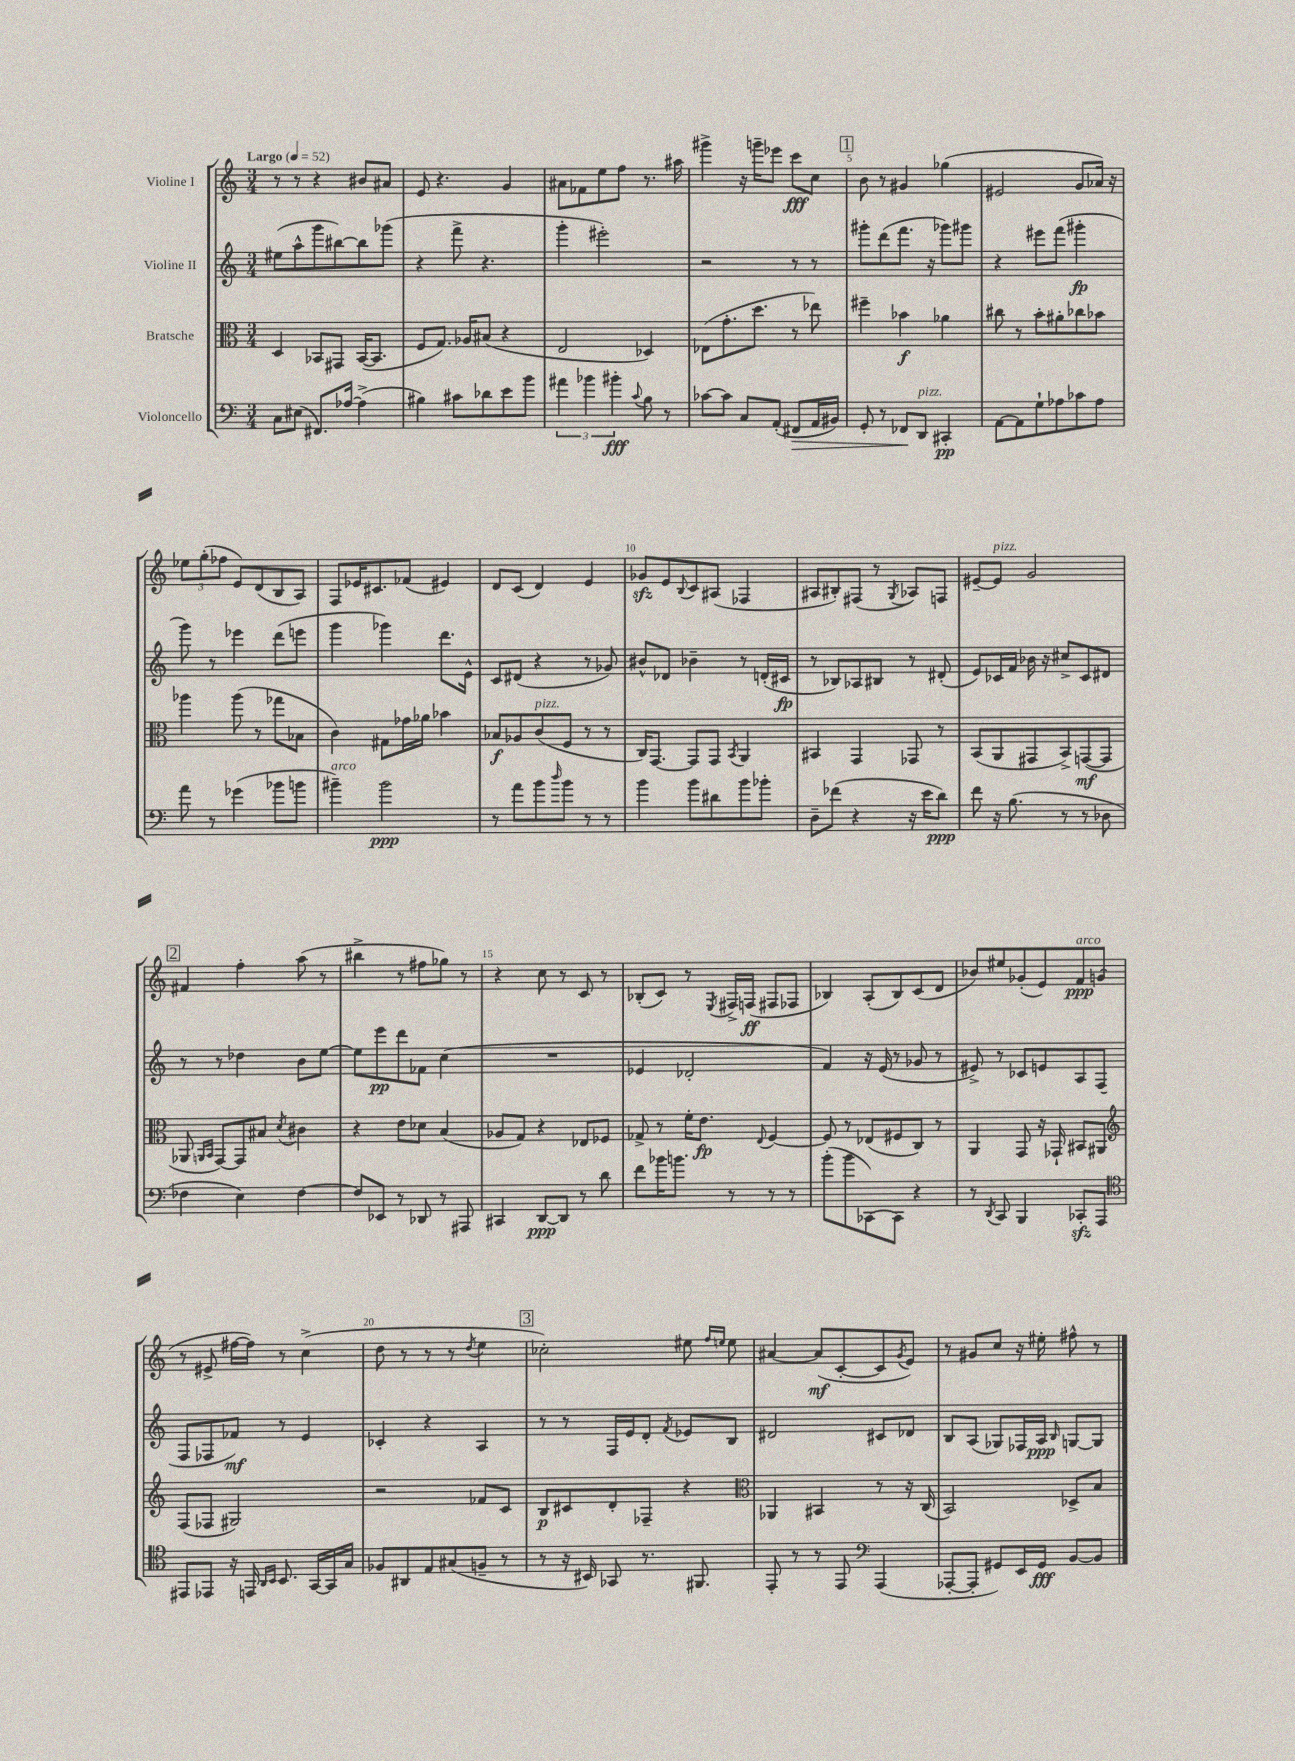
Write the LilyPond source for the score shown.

<<
\new StaffGroup <<
\new Staff = "s0" \with { instrumentName = "Violine I" } {
    \clef treble \key c \major \numericTimeSignature \time 3/4 \tempo "Largo" 4 = 52
    r8 r8 r4 bis'8 ais'8 |
    e'8 r4. g'4 |
    ais'8 fes'8 e''8 f''8 r8. ais''16 |
    gis'''4-> r16 g'''16-- ees'''8 c'''8\fff c''8 |
    \mark \markup { \box "1" } b'8 r8 gis'4 ges''4( |
    eis'2 g'8 aes'16) r16 |
    \tuplet 3/2 { ees''8 g''8-.( fes''8 } e'8) d'8( b8 a8) |
    f8 ees'16 cis'8. fes'8( eis'4) |
    d'8 c'8( d'4) e'4 |
    ges'8\sfz e'8 \appoggiatura { b8 } c'8 ais8( fes4 |
    ais8 bis8-.) fis8( r8 \acciaccatura { g8 } aes8) f8 |
    eis'8~-- eis'8^\markup { \italic "pizz." } g'2 |
    \mark \markup { \box "2" } fis'4 f''4-. a''8( r8 |
    bis''4-> r8 fis''8 ges''8) r8 |
    r4 c''8 r8 c'8 r8 |
    bes8-.( c'8) r8 \acciaccatura { e8 } fis16-> f16\ff( fis8 fes8 |
    bes4) a8-.( bes8) c'8( d'8 |
    bes'8) eis''8 ges'8-.( e'8) f'8\ppp^\markup { \italic "arco" } g'8( |
    r8 eis'8-> fis''16~ fis''16) r8 c''4->( |
    d''8 r8 r8 r8 \acciaccatura { d''8 } e''4 |
    \mark \markup { \box "3" } ces''2-.) eis''8 \grace { f''16 e''16 } e''8 |
    ais'4~ ais'8\mf( c'8~-. c'8 \acciaccatura { g'8 } e'8) |
    r8 gis'8 c''8 r16 eis''16-. fis''8-^ r8 \bar "|." |
}
\new Staff = "s1" \with { instrumentName = "Violine II" } {
    \clef treble \key c \major \numericTimeSignature \time 3/4
    eis''8( a''8-^ g'''8 bis''8~) bis''8 ges'''8( |
    r4 f'''8-> r4. |
    g'''4-. eis'''2-.) |
    r2 r8 r8 |
    \mark \markup { \box "1" } gis'''8-. d'''8( f'''8. r16 ges'''8) gis'''8 |
    r4 eis'''8 f'''8( gis'''4-.\fp |
    g'''8) r8 ees'''4 d'''8( e'''8 |
    g'''4 ges'''4) d'''8. e'16-^ |
    c'8 dis'8( r4 r8 ges'8) |
    bis'8-^ des'8 bes'4-- r8 d'16-.( cis'16\fp |
    r8 bes8) aes8 bis8 r8 dis'8-.( |
    e'8) ces'16 f'16 bes'16 r16 cis''8-> ces'8 dis'8 |
    \mark \markup { \box "2" } r8 r8 des''4 b'8 e''8~ |
    e''8 e'''8\pp d'''8 fes'8 c''4( |
    R2. |
    ees'4 des'2-. |
    f'4) r16 e'16( r8 ges'8 r8 |
    eis'8->) r8 ces'8 e'8 a8 f8( |
    f8 fes8 fes'8\mf) r8 e'4 |
    ces'4-. r4 a4 |
    \mark \markup { \box "3" } r8 r8 f16 e'16 d'8-. \acciaccatura { f'8 } ees'8 b8 |
    dis'2 cis'8 des'8 |
    b8 a8( ges8) fes16 a16\ppp \grace { b16 } g8~ g8 \bar "|." |
}
\new Staff = "s2" \with { instrumentName = "Bratsche" } {
    \clef alto \key c \major \numericTimeSignature \time 3/4
    d4 bes,8 gis,8 bes,16~( bes,8. |
    f8 g8.) aes16 bis8( r4 |
    e2 des4) |
    ees8( g'8.-. d''8. r8 ees''8) |
    \mark \markup { \box "1" } fis''4-- bes'4\f aes'4 |
    cis''8 r8 b'8-. ais'8-. ces''8 bes'8 |
    aes''4 aes''8( r8 ges''8 bes8 |
    c'4) gis8 ges'16 aes'16 bes'4 |
    bes8\f aes8 c'8^\markup { \italic "pizz." }( f8 r8 r8 |
    c16) g,8.~ g,8 g,8 \acciaccatura { b,8 } a,4 |
    bis,4 g,4 ges,8 r8 |
    b,8( a,8 gis,8 b,8->) g,8~\mf( g,8 |
    \mark \markup { \box "2" } aes,8 \grace { a,16 b,16 } g,8~) g,8 bis8 \acciaccatura { d'8 } cis'4 |
    r4 e'8 des'8 b4( |
    aes8 g8) r4 ees8 fes8 |
    ges8-> r8 f'16-. e'8.\fp \appoggiatura { e8 } f4~ |
    f8 r8 ees8( fis8 c8) r8 |
    a,4 g,8 r16 ges,16-! bis,8 ais,8 |
    \clef treble f8( fes8 gis2) |
    r2 fes'8 c'8 |
    \mark \markup { \box "3" } b8\p cis'8 d'8-. fes8-- r4 |
    \clef alto aes,4 bis,4 r8 r16 c16( |
    b,2) des8-> b8 \bar "|." |
}
\new Staff = "s3" \with { instrumentName = "Violoncello" } {
    \clef bass \key c \major \numericTimeSignature \time 3/4
    c8 eis8( fis,8.) aes16~ aes4->( |
    bis4) cis'8 des'8 e'8 b'8 |
    \tuplet 3/2 { ais'4 bes'4 bis'4-.\fff } \appoggiatura { c'8 } b8 r8 |
    ces'8~ ces'8 c8 a,8-.( fis,8\> a,16 bis,16) |
    \mark \markup { \box "1" } g,8-. r8 fes,8\! d,8^\markup { \italic "pizz." } cis,4-.\pp |
    a,8~ a,8 g8-! aes8 ces'8 aes8 |
    a'8 r8 ges'4( bes'8 b'8 |
    bis'4--^\markup { \italic "arco" }) bis'2\ppp |
    r8 a'8 b'8 \grace { d''16 } b'8 r8 r8 |
    b'4 b'8 dis'8 b'8 bes'8-. |
    d8-- fes'8( r4 r16 e'16 d'8\ppp) |
    f'8 r16 b8.( r8 r8 des8 |
    \mark \markup { \box "2" } fes4 e4) fes4~ |
    fes8 ees,8 r8 des,8 r8 ais,,8 |
    cis,4 d,8~\ppp d,8 r8 d'8 |
    f'8 bes'16 b'8. r8 r8 r8 |
    b'8-.( b'8 ces,8~) ces,8 r4 |
    r8 \acciaccatura { d,8 } c,8 b,,4 ces,8-.\sfz a,,8 |
    \clef tenor eis,8 ees,8 r16 e,16 \grace { a,16 b,16 } b,8. g,16~ g,16 g16 |
    fes8 ais,8 e8 gis8( f8-- r8 |
    \mark \markup { \box "3" } r8 r16 bis,16) ges,8 r8. fis,8. |
    e,8-. r8 r8 e,8 \clef bass a,,4( |
    aes,,8~-. aes,,8-. gis,8) e,16 gis,16\fff b,8~ b,8 \bar "|." |
}
>>
>>
\layout { \context { \Score \override BarNumber.break-visibility = ##(#f #t #t) barNumberVisibility = #(every-nth-bar-number-visible 5) } }
